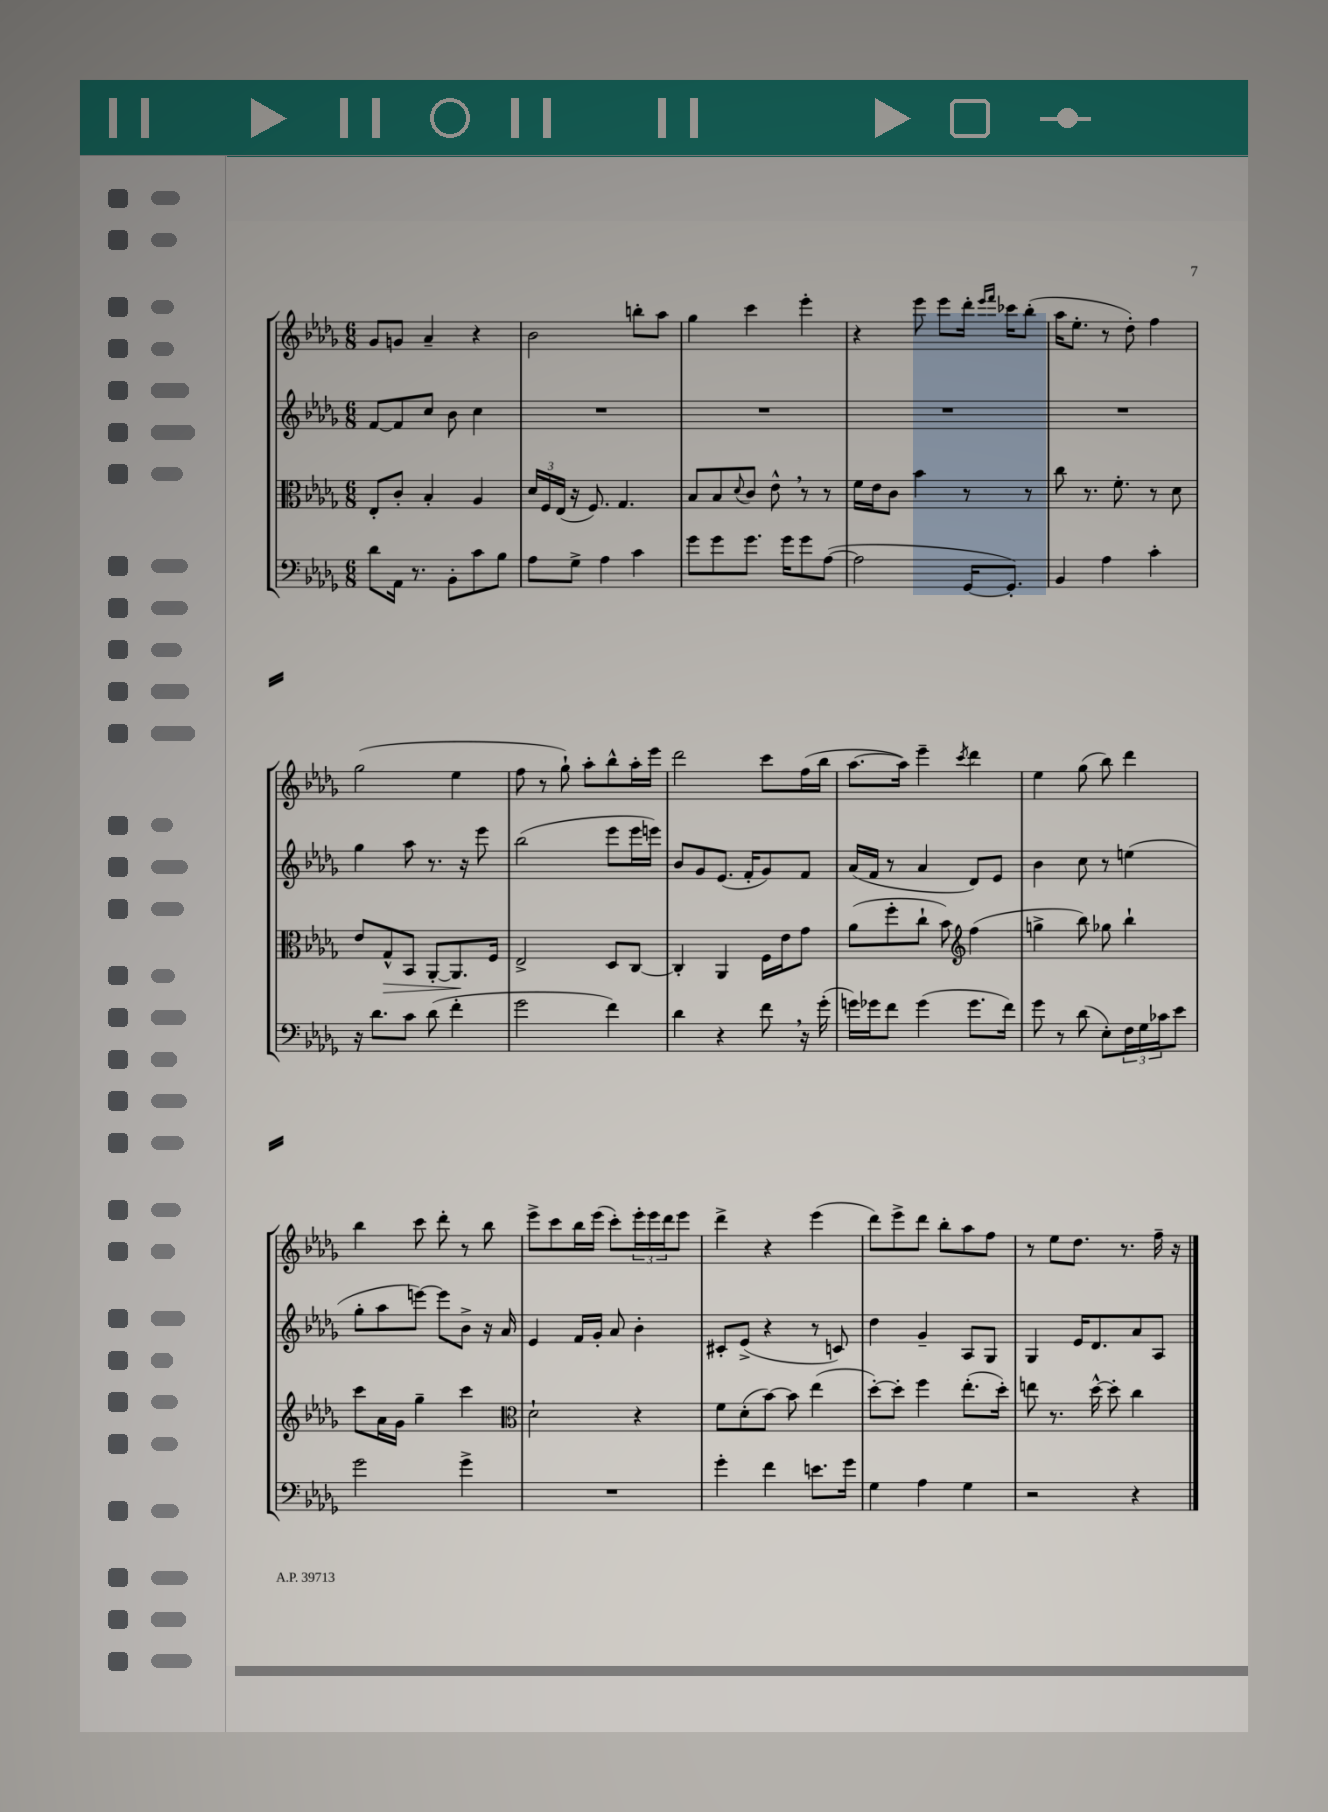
<<
\new StaffGroup <<
\new Staff = "s0" {
    \clef treble \key des \major \numericTimeSignature \time 6/8
    ges'8 g'8 aes'4-- r4 |
    bes'2 b''8-. aes''8 |
    ges''4 c'''4 ees'''4-. |
    r4 ees'''8 ees'''8 des'''16-. \grace { ees'''16 f'''16 } ces'''16 bes''8-.( |
    aes''16 ees''8.-. r8 des''8-.) f''4 |
    ges''2( ees''4 |
    f''8 r8 ges''8-!) aes''8-. bes''8-^ aes''16-. ees'''16 |
    des'''2 c'''8 f''16( bes''16 |
    aes''8.~ aes''16) ees'''4-- \acciaccatura { c'''8 } des'''4 |
    ees''4 ges''8( bes''8) des'''4 |
    bes''4 c'''8 des'''8-. r8 bes''8 |
    ees'''8-> c'''8 bes''16 ees'''16( c'''8-.) \tuplet 3/2 { ees'''16-. ees'''16 des'''16 } ees'''8 |
    des'''4-> r4 ees'''4( |
    des'''8) ees'''8-> des'''8 bes''8-. aes''8 f''8 |
    r8 ees''8 des''8. r8. f''16-- r16 \bar "|." |
}
\new Staff = "s1" {
    \clef treble \key des \major \numericTimeSignature \time 6/8
    f'8~ f'8 c''8 bes'8 c''4 |
    R2. |
    R2. |
    R2. |
    R2. |
    ges''4 aes''8 r8. r16 ees'''8 |
    bes''2( ees'''8 ees'''16 e'''16) |
    bes'8 ges'8 ees'8.( f'16-. ges'8) f'8 |
    aes'16( f'16 r8 aes'4 des'8) ees'8 |
    bes'4 c''8 r8 e''4( |
    ges''8-. aes''8 e'''8~) e'''8 bes'8-> r16 aes'16 |
    ees'4 f'16 ges'16-. aes'8 bes'4-. |
    cis'8-. ees'8->( r4 r8 c'8) |
    des''4 ges'4-- aes8 ges8 |
    ges4 ees'16 des'8. aes'8 aes8 \bar "|." |
}
\new Staff = "s2" {
    \clef alto \key des \major \numericTimeSignature \time 6/8
    ees8-. c'8-. bes4-. aes4 |
    \tuplet 3/2 { des'16 f16 ees16( } r16 f8.) ges4. |
    bes8 bes8 \appoggiatura { des'8 } c'8 ees'8-^ \breathe r8 r8 |
    f'16 ees'16 c'8 bes'4 r8 r8 |
    c''8 r8. f'8.-. r8 des'8 |
    ees'8 ges8-^\> bes,8 aes,8~-. aes,8.\! f16 |
    ees2-> des8 c8~ |
    c4-. aes,4 f16 ees'16 ges'8 |
    aes'8( f''8-. c''8-! bes'8) \clef treble f''4( |
    g''4-> bes''8) ges''8 bes''4-! |
    c'''8 aes'16 ges'16 ges''4-- c'''4 |
    \clef alto des'2-! r4 |
    f'8 des'8-.( bes'8~) bes'8 ees''4( |
    des''8~-.) des''8-. f''4 ees''8.-.( des''16-.) |
    e''8 r8. des''16~-^ des''8-. c''4 \bar "|." |
}
\new Staff = "s3" {
    \clef bass \key des \major \numericTimeSignature \time 6/8
    des'8 aes,16 r8. bes,8-. c'8 bes8 |
    aes8 ges8-> aes4 c'4 |
    ges'8 ges'8 ges'8. ges'16 ges'8 aes8~( |
    aes2 ges,16~ ges,8.-.) |
    bes,4 aes4 c'4-. |
    r16 des'8. c'8 des'8( f'4-. |
    ges'2 f'4) |
    des'4 r4 f'8 \breathe r16 ges'16-.( |
    g'16) ges'16 f'8 ges'4( ges'8. f'16) |
    ges'8 r8 des'8( ees8-.) \tuplet 3/2 { f16 ges16 ces'16 } ees'8 |
    ges'2 ges'4-> |
    R2. |
    ges'4-. f'4 e'8. ges'16 |
    ges4 aes4 ges4 |
    r2 r4 \bar "|." |
}
>>
>>
\layout { \context { \Score \remove "Bar_number_engraver" } }
